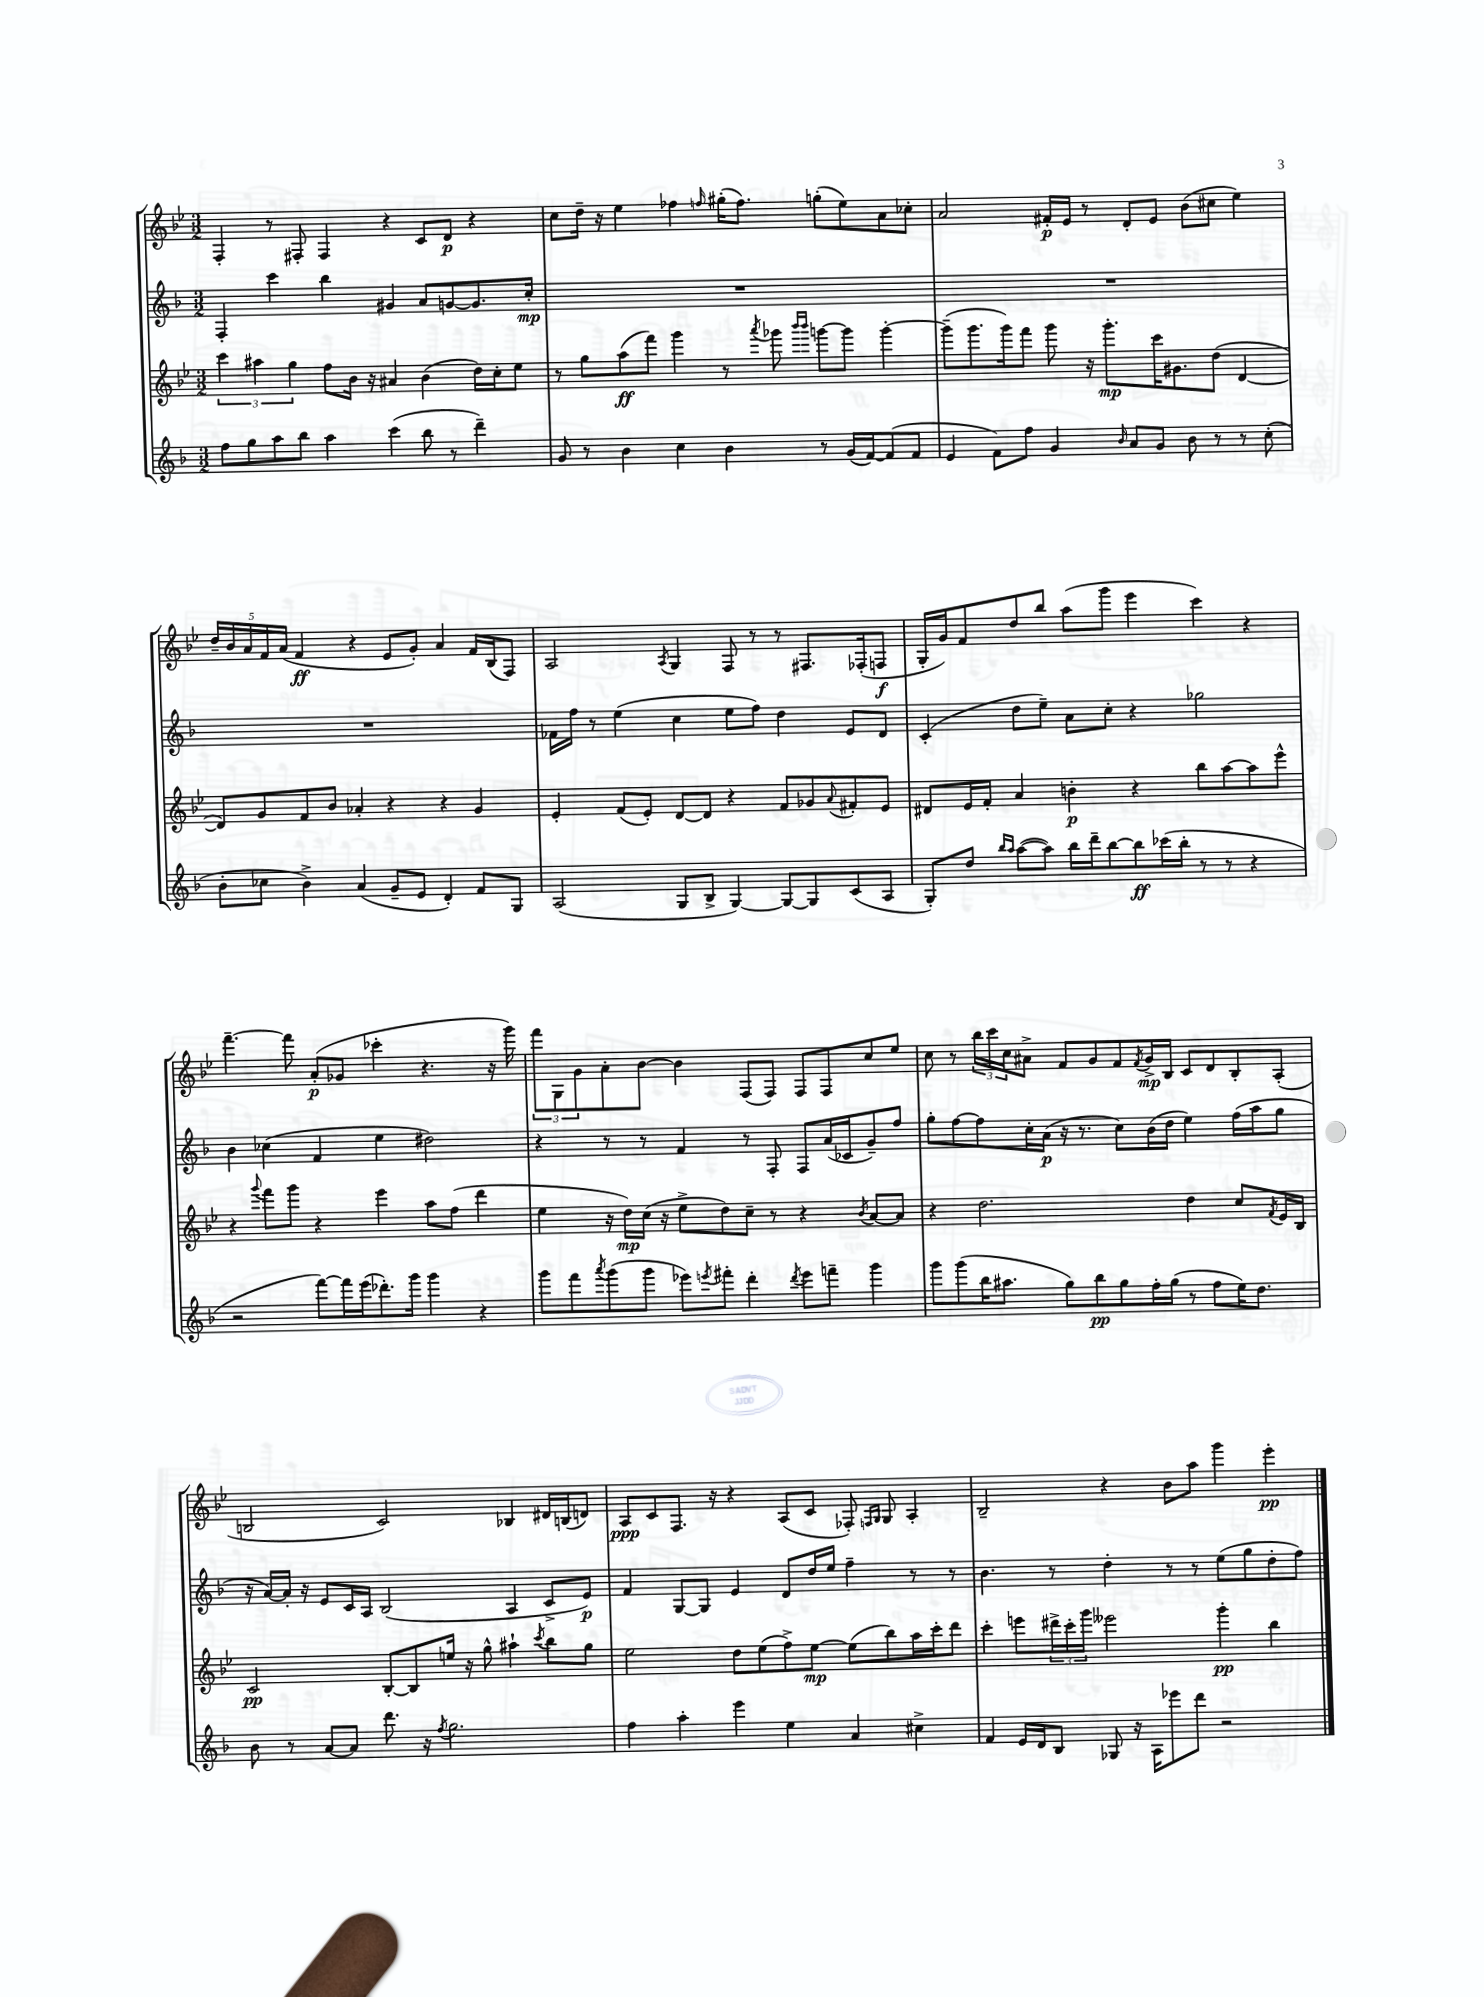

**kern	**kern	**kern	**kern
*staff4	*staff3	*staff2	*staff1
*clefG2	*clefG2	*clefG2	*clefG2
*k[b-]	*k[b-e-]	*k[b-]	*k[b-e-]
*M3/2	*M3/2	*M3/2	*M3/2
8ff	6ccc	4F'	4F'
8gg	.	.	.
.	6aa#	.	.
8aa	.	4ccc	8r
.	6gg	.	.
8bb-	.	.	8F#'
4aa	8ff	4bb-	4F#
.	16b-	.	.
.	16r	.	.
(4ccc	4a#	4g#	4r
8bb-	(4b-	8a	8c
8r	.	[8g	8d
4ddd~)	16dd)	8.g]	4r
.	16cc'	.	.
.	8ee-	.	.
.	.	16cc'	.
=	=	=	=
8g	8r	1.r	8cc
8r	8gg	.	16dd~
.	.	.	16r
4b-	(8aa	.	4ee-
.	8fff)	.	.
4cc	4ggg	.	4ff-
.	.	.	16qqff
4b-	8r	.	(16gg#'
.	.	.	8.ff)
.	8qaaa	.	.
.	8ggg-	.	.
.	16qqbbb-	.	.
.	16qqbbb-	.	.
8r	[8ggg	.	(8gg'
(16g	8ggg]	.	8ee-)
[16f)	.	.	.
(8f]	[4ggg'	.	8a
8f	.	.	8cc-'
=	=	=	=
4e	(8ggg~]	1.r	2a
.	8.ggg	.	.
8f)	.	.	.
.	16ggg)	.	.
8ff	8fff	.	.
4g	8ggg	.	16f#'
.	.	.	16e-
.	16r	.	8r
.	8.ggg'	.	.
16qqb-	.	.	.
8a	.	.	8d'
8g	16ccc	.	8e-
.	8.g#	.	.
8b-	.	.	(8b-
8r	(8dd	.	8cc#
8r	[4d	.	4ee-)
(8cc'	.	.	.
=	=	=	=
8b-'	8d])	1.r	20dd~
.	.	.	20b-
.	.	.	20a
8cc-	8g	.	.
.	.	.	20f
.	.	.	(20a
4b-^)	8f	.	4f
.	8b-	.	.
(4a	4a-'	.	4r
8g~	4r	.	8e-
8e	.	.	8g')
4d')	4r	.	4a
8f	4g	.	16f
.	.	.	(16B-
8G	.	.	8F)
=	=	=	=
(2A	4e-'	16f-	2A
.	.	16ff	.
.	.	8r	.
.	(8f	(4ee	.
.	8e-')	.	.
.	.	.	8qA
8G	[8d	4cc	4G
8B-^	8d]	.	.
[4G)	4r	8ee	8F
.	.	8ff)	8r
8G_	8f	4dd	8r
8G]	8g-	.	8.F#
.	8qqa	.	.
(8c	8f#'	8e	.
.	.	.	(16F-'
8A	8e-	8d	8F
=	=	=	=
8G')	8d#	(4c'	16G'
.	.	.	16g)
8dd	16e-	.	8f
.	16f'	.	.
16qqbb-	.	.	.
16qqaa	.	.	.
([8aa	4a	8dd	8dd
8aa])	.	8ee~)	8bb-
16bb-	4b'	8a	(8aa
16ddd~	.	.	.
[8bb-	.	8cc'	8ggg
8bb-]	4r	4r	4eee-
(16ccc-	.	.	.
16bb-'	.	.	.
8r	8bb-	2gg-	4ccc)
8r	[8aa	.	.
4r	8aa]	.	4r
.	8eee-^^	.	.
=	=	=	=
2r	4r	4b-	[4.fff~
.	8qqggg	.	.
.	8fff	(4cc-	.
.	8ggg	.	8fff]
[8fff)	4r	4f	(8a'
16fff]	.	.	8g-
(16eee	.	.	.
8.ddd-')	4eee-	4ee	4ccc-'
16ggg	.	.	.
4ggg	8aa	2dd#)	4.r
.	(8ff	.	.
4r	4ddd	.	.
.	.	.	16r
.	.	.	16ggg)
=	=	=	=
8ggg	4ee-	4r	12fff
.	.	.	12G
8fff	.	.	.
.	.	.	12g
8qaaa	.	.	.
(8ggg	16r	8r	8a'
.	16dd)	.	.
8ggg	(16cc	8r	[8b-
.	16r	.	.
8eee-)	8ee-^	4f	4b-]
8qeee	.	.	.
8fff#'	8dd)	.	.
4ddd'	8cc~	8r	(8F
.	8r	8F'	8F)
8qddd	.	.	.
8eee	4r	8F	8F
8fff~	.	(16a	8F
.	.	16c-	.
.	8qb-	.	.
4ggg	[8a	8g~)	8cc
.	8a]	8ff	8ee-
=	=	=	=
8ggg	4r	8gg'	8cc
(8ggg	.	[8ff	8r
16bb-	2.dd	8ff]	24bb-
.	.	.	24ccc
8.aa#	.	.	.
.	.	.	24cc
.	.	16cc'	8a#^
.	.	(16a	.
8gg)	.	16r	8f
.	.	8.r	.
8bb-	.	.	8g
8gg	.	8cc)	8f
.	.	.	8qf
16ff'	.	(16b-	16g^
(16gg	.	16dd	16B-
8r	4dd	4ee)	8c
8ff	.	.	8d
16ee)	8cc	(16ff	8B-'
8.dd	.	16aa	.
.	8qf	.	.
.	16e-	8gg	(8A'
.	16B-	.	.
=	=	=	=
8b-	2c	16r	2B
.	.	[16a)	.
8r	.	16a']	.
.	.	16r	.
[8a	.	8e	.
8a]	.	16c	.
.	.	16A	.
8.ddd	[8B-'	(2B-	2c)
.	8B-]	.	.
16r	.	.	.
8qff	.	.	.
2.gg	16ee	.	.
.	16r	.	.
.	8gg^^	.	.
.	4aa#`	4A	4B-
.	8qccc	.	.
.	8bb-	8c^	16d#
.	.	.	(16B
.	8gg	8e)	8d)
=	=	=	=
4ff	2ee-	4f	8A
.	.	.	8c
4aa'	.	[8G	8.F
.	.	8G]	.
.	.	.	16r
4eee	8dd	4e	4r
.	(8ee-	.	.
4ee	8ff^)	8d	(8A
.	[8ee-	16dd	8c
.	.	16ee	.
4a	(8ee-]	4ff~	8F-')
.	.	.	16qqF
.	.	.	16qqG
.	8bb-)	.	8G
4cc#^	16aa	8r	4A'
.	16ccc'	.	.
.	8ddd	8r	.
=	=	=	=
4f	4ccc'	4.b-	2B-~
16e	8eee	.	.
16d	.	.	.
8B-	24ddd#^	8r	.
.	24ccc'	.	.
.	24ggg	.	.
8G-	2eee--	4dd'	4r
16r	.	.	.
16A	.	.	.
8eee-	.	8r	8b-
8ddd	.	8r	8aa
2r	4ggg'	(8ee	4ggg
.	.	8gg	.
.	4bb-	8dd'	4eee-'
.	.	8ff)	.
==	==	==	==
*-	*-	*-	*-
